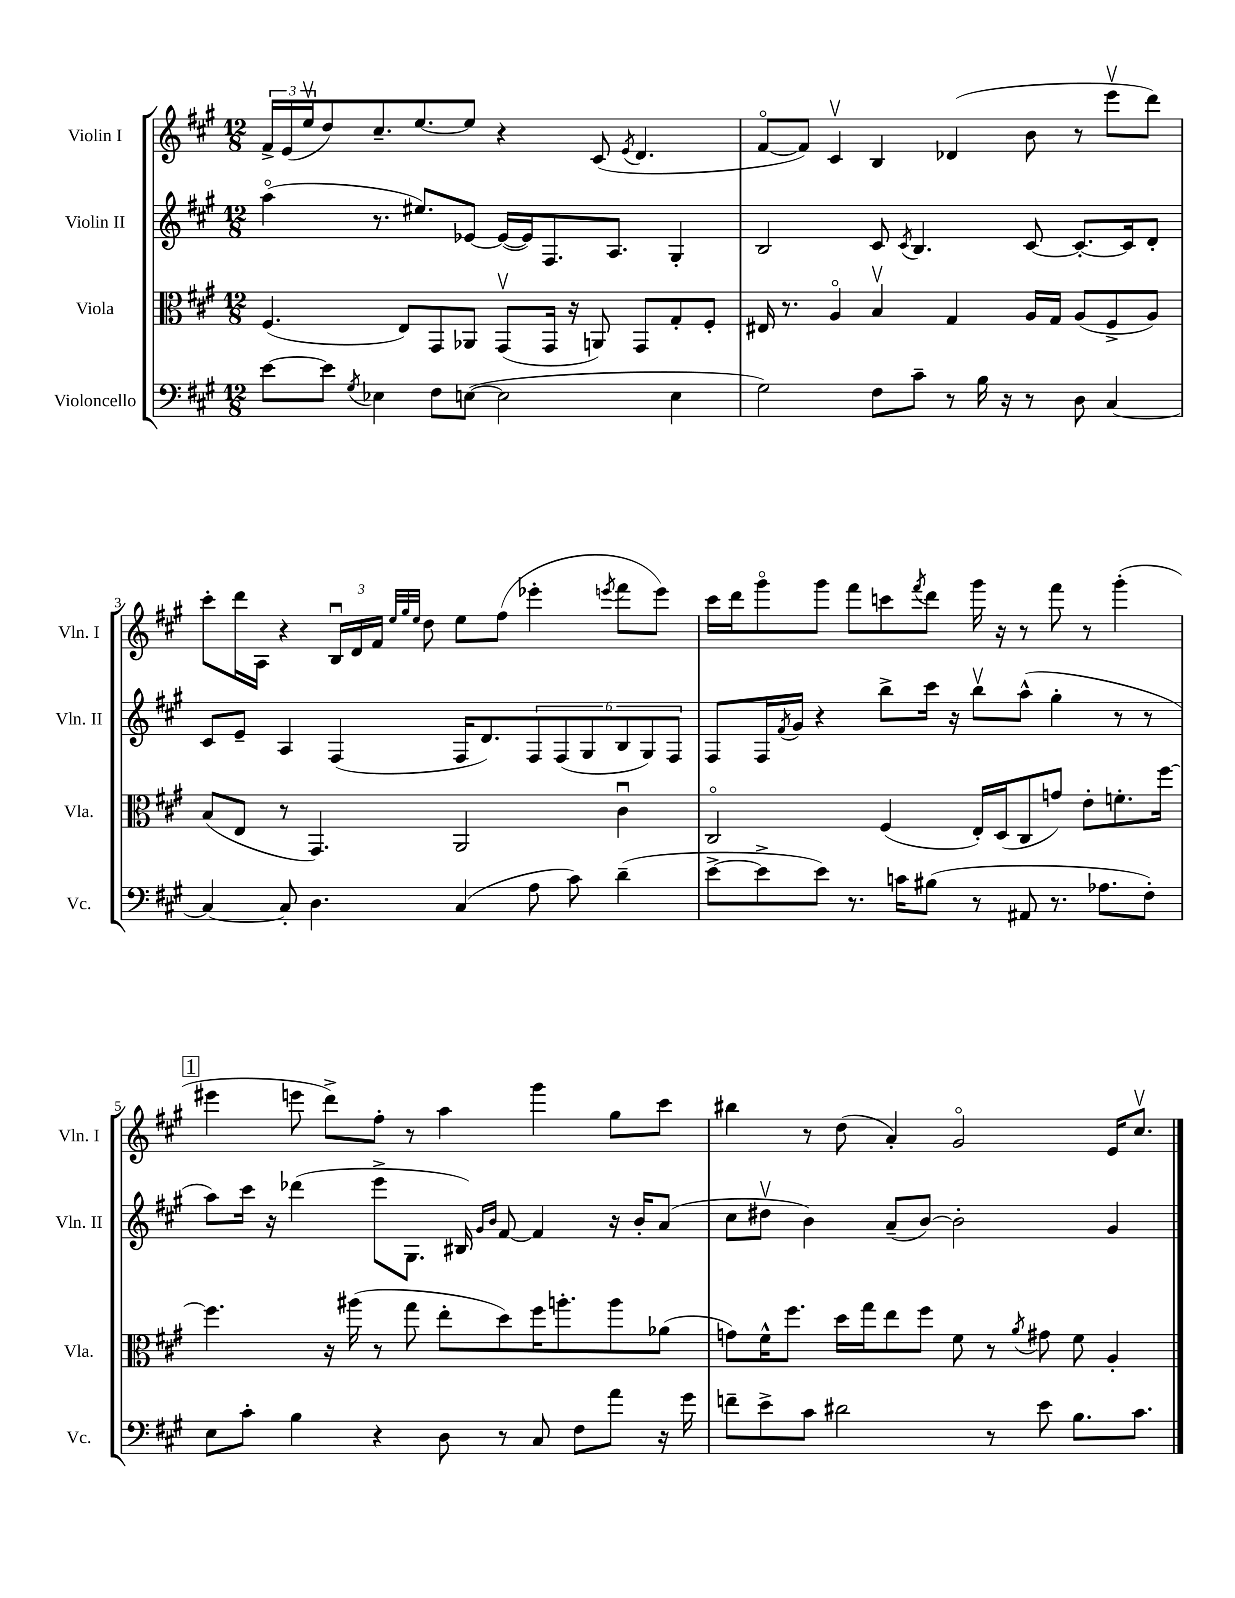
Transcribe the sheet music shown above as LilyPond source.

<<
\new StaffGroup <<
\new Staff = "s0" \with { instrumentName = "Violin I" shortInstrumentName = "Vln. I" } {
    \clef treble \key a \major \numericTimeSignature \time 12/8
    \tuplet 3/2 { fis'16-> e'16( e''16\upbow } d''8) cis''8.-- e''8.~ e''8 r4 cis'8( \acciaccatura { e'8 } d'4. |
    fis'8~\flageolet fis'8) cis'4\upbow b4 des'4( b'8 r8 e'''8\upbow d'''8) |
    cis'''8-. d'''16 a16 r4 \tuplet 3/2 { b16\downbow d'16 fis'16 } \grace { e''32 gis''32 e''32 } d''8 e''8 fis''8( ees'''4-. \acciaccatura { e'''8 } fis'''8 e'''8) |
    cis'''16 d'''16 gis'''8\flageolet gis'''8 fis'''8 c'''8 \acciaccatura { fis'''8 } d'''8 gis'''16 r16 r8 fis'''8 r8 gis'''4-.( |
    \mark \markup { \box "1" } eis'''4 e'''8 d'''8->) fis''8-. r8 a''4 gis'''4 gis''8 cis'''8 |
    bis''4 r8 d''8( a'4-.) gis'2\flageolet e'16 cis''8.\upbow \bar "|." |
}
\new Staff = "s1" \with { instrumentName = "Violin II" shortInstrumentName = "Vln. II" } {
    \clef treble \key a \major \numericTimeSignature \time 12/8
    a''4\flageolet( r8. eis''8.) ees'8~ ees'16~( ees'16) fis8. a8. gis4-. |
    b2 cis'8 \acciaccatura { cis'8 } b4. cis'8~ cis'8.~-. cis'16 d'8-. |
    cis'8 e'8-- a4 fis4( fis16 d'8.) \tuplet 6/4 { fis8 fis8( gis8 b8 gis8) fis8 } |
    fis8 fis16 \acciaccatura { fis'8 } gis'16 r4 b''8-> cis'''16 r16 b''8\upbow a''8-^( gis''4-. r8 r8 |
    \mark \markup { \box "1" } a''8) cis'''16 r16 des'''4( e'''8-> gis8. bis16) \grace { gis'16 b'16 } fis'8~ fis'4 r16 b'16-. a'8( |
    cis''8 dis''8\upbow b'4) a'8--( b'8~) b'2-. gis'4 \bar "|." |
}
\new Staff = "s2" \with { instrumentName = "Viola" shortInstrumentName = "Vla." } {
    \clef alto \key a \major \numericTimeSignature \time 12/8
    fis4.( e8) gis,8 aes,8 gis,8\upbow( gis,16 r16 a,8) gis,8 gis8-. fis8-. |
    eis16 r8. a4\flageolet b4\upbow gis4 a16 gis16 a8( fis8-> a8) |
    b8( e8 r8 gis,4.) a,2 cis'4\downbow |
    cis2\flageolet fis4( e16-.) d16( cis8 g'8) e'8-. f'8.-. fis''16~ |
    \mark \markup { \box "1" } fis''4. r16 ais''16( r8 gis''8 e''8-. d''8) fis''16 a''8.-. a''8 aes'8( |
    g'8) fis'16-^ fis''8. d''16 gis''16 e''8 fis''8 fis'8 r8 \acciaccatura { a'8 } gis'8 fis'8 a4-. \bar "|." |
}
\new Staff = "s3" \with { instrumentName = "Violoncello" shortInstrumentName = "Vc." } {
    \clef bass \key a \major \numericTimeSignature \time 12/8
    e'8~ e'8 \acciaccatura { gis8 } ees4 fis8 e8~( e2 e4 |
    gis2) fis8 cis'8-- r8 b16 r16 r8 d8 cis4~ |
    cis4~ cis8-. d4. cis4( a8 cis'8) d'4--( |
    e'8~-> e'8-> e'8) r8. c'16 bis8( r8 ais,8 r8. aes8. fis8-.) |
    \mark \markup { \box "1" } e8 cis'8-. b4 r4 d8 r8 cis8 fis8 a'8 r16 gis'16 |
    f'8-- e'8-> cis'8 dis'2 r8 e'8 b8. cis'8. \bar "|." |
}
>>
>>
